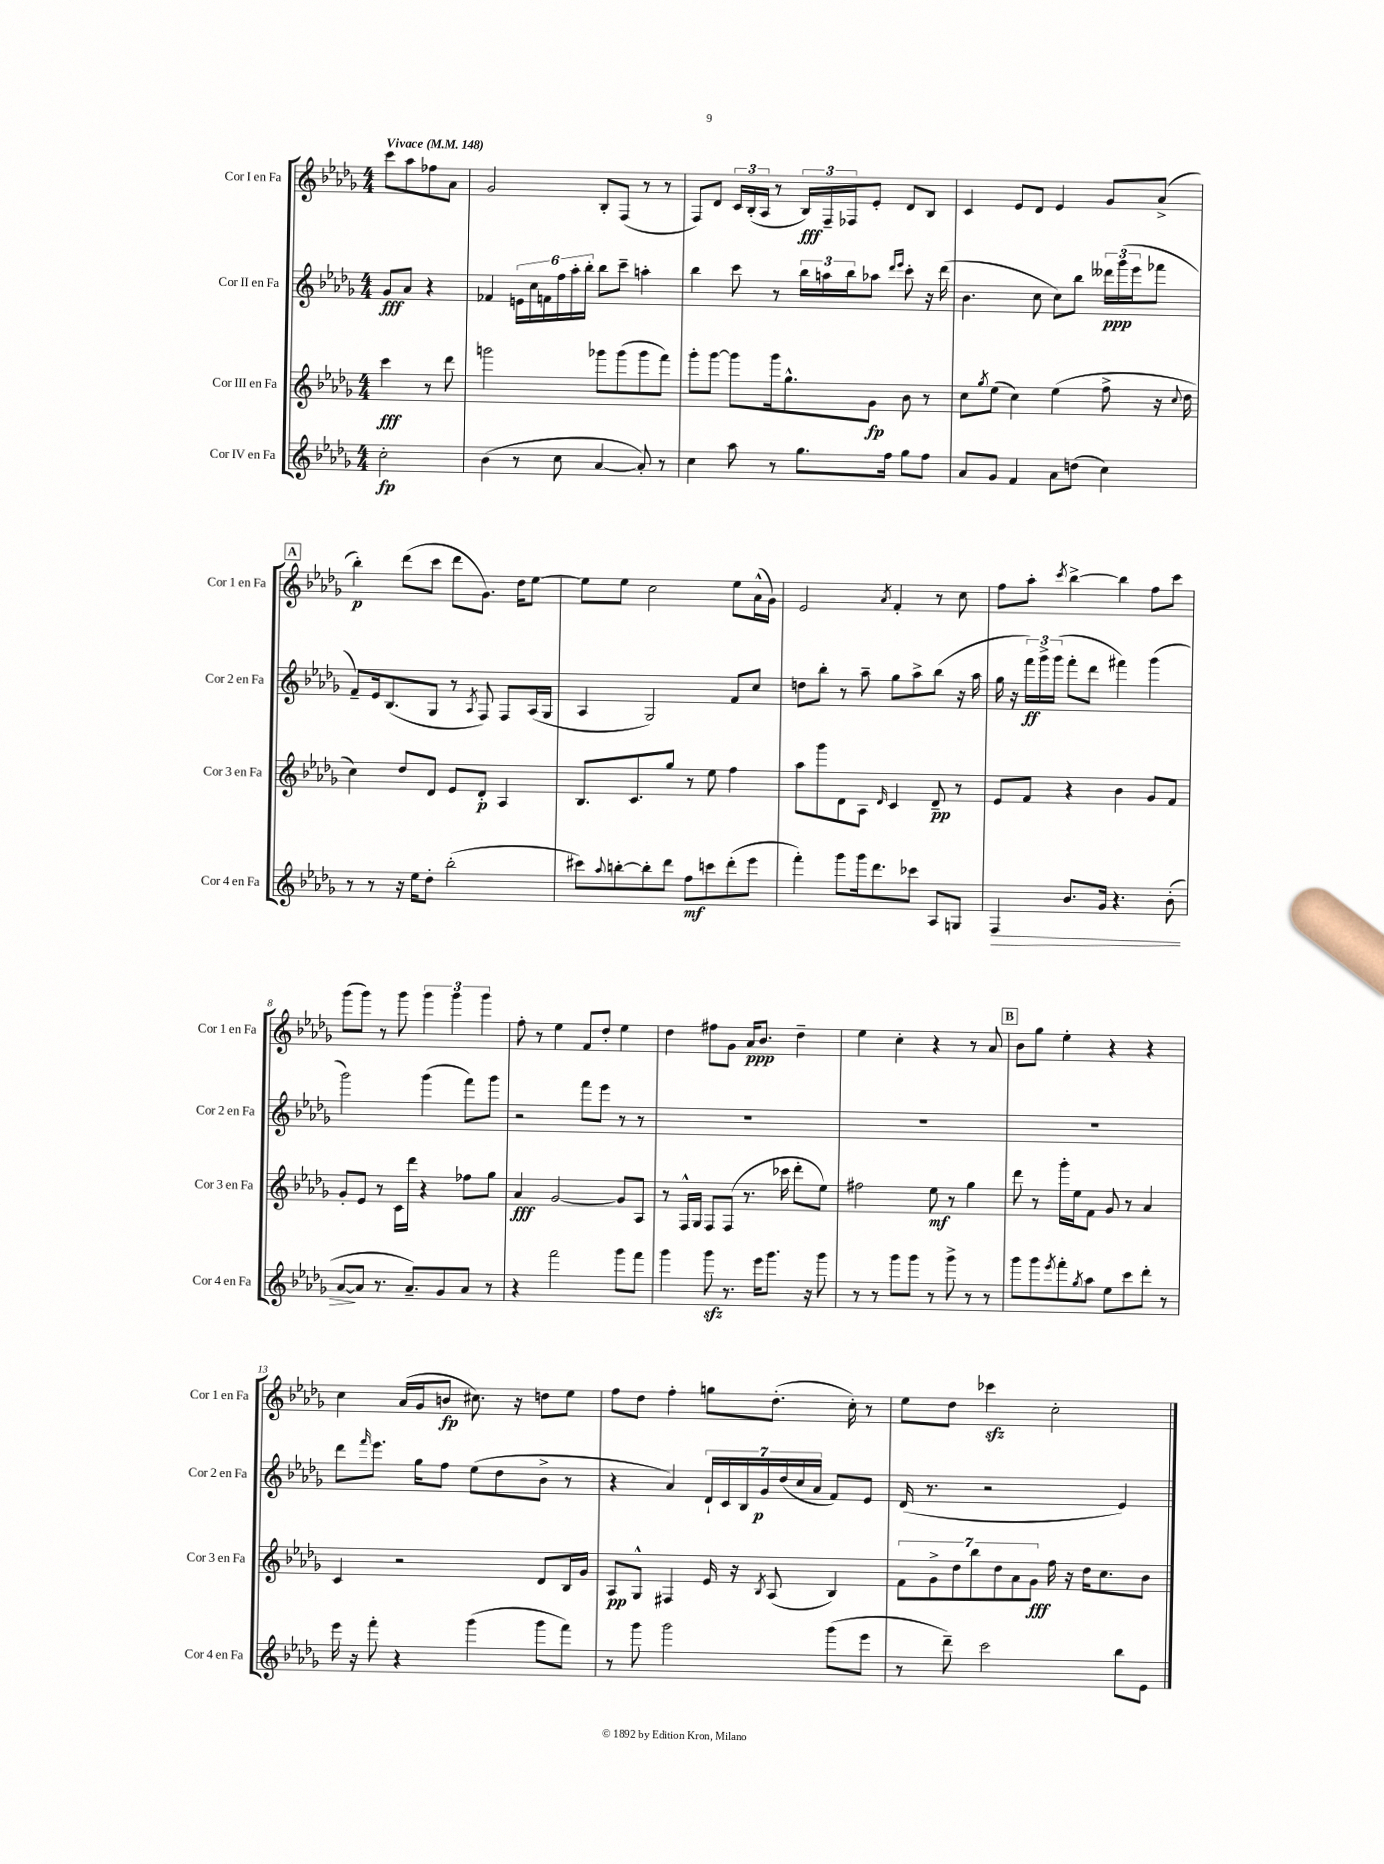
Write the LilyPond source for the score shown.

<<
\new StaffGroup <<
\new Staff = "s0" \with { instrumentName = "Cor I en Fa" shortInstrumentName = "Cor 1 en Fa" } {
    \clef treble \key des \major \numericTimeSignature \time 4/4 \partial 2 \tempo "Vivace" 4 = 148
    c'''8 aes''8 fes''8 aes'8 |
    ges'2 bes8-. f8( r8 r8 |
    f8) des'8 \tuplet 3/2 { c'16 bes16-.( aes16 } r8 \tuplet 3/2 { bes16\fff) f16-- fes16 } ees'8-. des'8 bes8 |
    c'4 ees'8 des'8 ees'4 ges'8 aes'8->( |
    \mark \markup { \box "A" } bes''4-.\p) des'''8( c'''8 des'''8 ges'8.) des''16 ees''8~ |
    ees''8 ees''8 c''2 ees''8 aes'16-^( ges'16) |
    ees'2 \acciaccatura { aes'8 } f'4-. r8 c''8 |
    f''8 aes''8-. \acciaccatura { c'''8 } bes''4~-> bes''4 f''8 c'''8 |
    ges'''8( ges'''8) r8 ges'''8 \tuplet 3/2 { ges'''4 ges'''4 ges'''4 } |
    f''8-. r8 ees''4 f'8 des''8-. ees''4 |
    des''4 fis''8 ges'8 aes'16\ppp bes'8. des''4-- |
    ees''4 c''4-. r4 r8 aes'8 |
    \mark \markup { \box "B" } bes'8 ges''8 ees''4-. r4 r4 |
    c''4 aes'16( ges'16 b'8\fp cis''8.) r16 d''8 ees''8 |
    f''8 des''8 f''4-. g''8 des''8.-.( c''16-.) r8 |
    ees''8 des''8 ces'''4\sfz c''2-. \bar "|." |
}
\new Staff = "s1" \with { instrumentName = "Cor II en Fa" shortInstrumentName = "Cor 2 en Fa" } {
    \clef treble \key des \major \numericTimeSignature \time 4/4 \partial 2
    ges'8\fff aes'8 r4 |
    fes'4 \tuplet 6/4 { e'16 c''16 f'16 f''16 aes''16-. bes''16-. } bes''8 c'''8-- a''4-. |
    bes''4 c'''8 r8 \tuplet 3/2 { bes''16 a''16 bes''16 } aes''8 \grace { des'''16 ees'''16 } c'''8-. r16 des'''16( |
    bes'4. c''8 c''8) bes''8 \tuplet 3/2 { deses'''16\ppp ges'''16( ees'''16 } fes'''8 |
    \mark \markup { \box "A" } f'8--) ees'16 bes8.( ges8 r8 \acciaccatura { aes8 } f8) f8 aes16( ges16 |
    aes4 ges2) f'8 c''8 |
    d''8 bes''8-. r8 aes''8-- ges''8 aes''8-> bes''8( r16 aes''16 |
    ges''16 r16 \tuplet 3/2 { f'''16\ff) ges'''16-> ges'''16( } f'''8-. des'''8 fis'''4) ges'''4( |
    ges'''2) ges'''4( f'''8) ges'''8 |
    r2 f'''8 ees'''8 r8 r8 |
    R1 |
    R1 |
    \mark \markup { \box "B" } R1 |
    des'''8 \grace { f'''16 } ees'''8. ges''16 f''8 ees''8( des''8 bes'8-> r8 |
    r4 aes'4) \tuplet 7/4 { des'16-! c'16 bes16 ges'16\p des''16( c''16 aes'16 } f'8) ees'8 |
    des'16( r8. r2 ees'4) \bar "|." |
}
\new Staff = "s2" \with { instrumentName = "Cor III en Fa" shortInstrumentName = "Cor 3 en Fa" } {
    \clef treble \key des \major \numericTimeSignature \time 4/4 \partial 2
    c'''4\fff r8 des'''8 |
    g'''2 ges'''8 ges'''8( ges'''8 f'''8) |
    ges'''8-. ges'''8~ ges'''8 ges'''16 ges''8.-^ ges'8\fp bes'8 r8 |
    c''8 \acciaccatura { ges''8 } ees''8( c''4) ees''4( f''8-> r16 \appoggiatura { c''8 } des''16 |
    \mark \markup { \box "A" } c''4) des''8 des'8 ees'8 des'8-.\p aes4 |
    bes8. c'8. ges''8 r8 ees''8 f''4 |
    aes''8 ges'''8 des'8 aes8 \grace { des'16 } c'4 des'8--\pp r8 |
    ees'8 f'8 r4 bes'4 ges'8 f'8 |
    ges'8-. ees'8 r8 c'16 des'''16 r4 fes''8 ges''8 |
    aes'4\fff ges'2~ ges'8 aes8 |
    r8 f16-^ ges16 f8 f8( r8. ces'''16 des'''8-. ees''8) |
    fis''2 ees''8\mf r8 ges''4 |
    \mark \markup { \box "B" } des'''8 r8 ges'''16-. ees''16 f'8 ges'8 r8 aes'4 |
    c'4 r2 des'8 bes16 ges'16 |
    aes8\pp ges8-^ fis4 ees'16 r16 \acciaccatura { bes8 } aes8( bes4) |
    \tuplet 7/4 { f'8 ges'8-> des''8 bes''8 des''8 aes'8 ges'8\fff } f''16 r16 des''16 c''8. bes'8 \bar "|." |
}
\new Staff = "s3" \with { instrumentName = "Cor IV en Fa" shortInstrumentName = "Cor 4 en Fa" } {
    \clef treble \key des \major \numericTimeSignature \time 4/4 \partial 2
    c''2-.\fp |
    bes'4( r8 c''8 aes'4~ aes'8-.) r8 |
    c''4 aes''8 r8 ges''8. f''16 ges''8 f''8 |
    aes'8 ges'8 f'4 aes'8 d''8( c''4) |
    \mark \markup { \box "A" } r8 r8 r16 ees''16 des''8-. bes''2-.( |
    cis'''8) \appoggiatura { aes''8 } b''8~-. b''8-. des'''8 f''8\mf c'''8 des'''8-.( ees'''8 |
    f'''4-.) ges'''8 ges'''16 des'''8. ces'''8 aes8 g8 |
    f4\> bes'8. ges'16 r4. bes'8-.( |
    aes'8~\! aes'8 r8. aes'8.--) ges'8 aes'8 r8 |
    r4 f'''2 ges'''8 f'''8 |
    ges'''4 ges'''8\sfz r8. ees'''16 ges'''8. r16 ges'''8 |
    r8 r8 ges'''8 ges'''8 r8 ges'''8-> r8 r8 |
    \mark \markup { \box "B" } ges'''8 ges'''8 \acciaccatura { ees'''8 } f'''8-. \acciaccatura { ges''8 } aes''8 ees''8 c'''8 des'''8-. r8 |
    ees'''16 r16 f'''8-. r4 ges'''4( ges'''8 f'''8) |
    r8 ges'''8 ges'''2 ges'''8( ees'''8 |
    r8 des'''8--) c'''2 bes''8 ees'8 \bar "|." |
}
>>
>>
